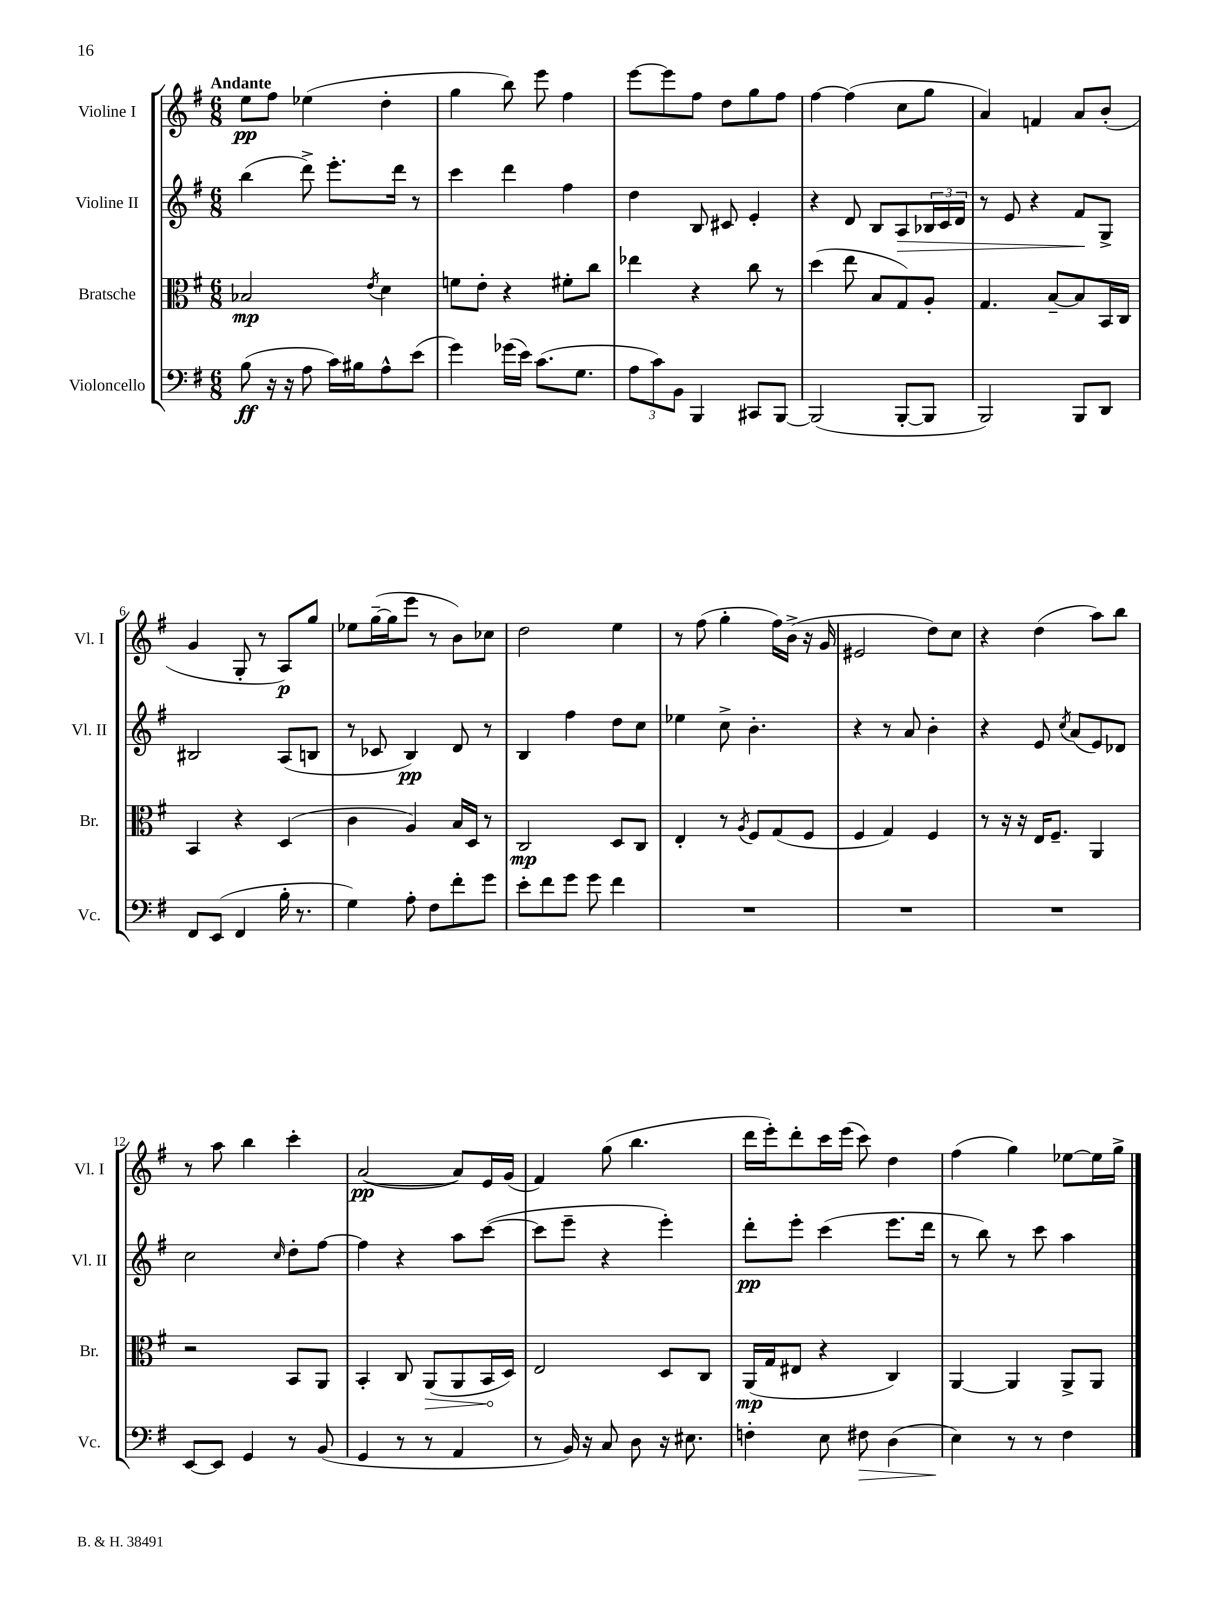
<<
\new StaffGroup <<
\new Staff = "s0" \with { instrumentName = "Violine I" shortInstrumentName = "Vl. I" } {
    \clef treble \key g \major \numericTimeSignature \time 6/8 \tempo "Andante"
    e''8\pp fis''8 ees''4( d''4-. |
    g''4 b''8) e'''8 fis''4 |
    e'''8~ e'''8 fis''8 d''8 g''8 fis''8 |
    fis''4~ fis''4( c''8 g''8 |
    a'4) f'4 a'8 b'8-.( |
    g'4 g8-. r8 a8\p) g''8 |
    ees''8 g''16~--( g''16 e'''8 r8 b'8) ces''8 |
    d''2 e''4 |
    r8 fis''8( g''4-. fis''16) b'16->( r16 g'16 |
    eis'2 d''8) c''8 |
    r4 d''4( a''8) b''8 |
    r8 a''8 b''4 c'''4-. |
    a'2~\pp( a'8) e'16 g'16( |
    fis'4) g''8( b''4. |
    d'''16 e'''16-.) d'''8-. c'''16 e'''16( c'''8) d''4 |
    fis''4( g''4) ees''8~ ees''16 g''16-> \bar "|." |
}
\new Staff = "s1" \with { instrumentName = "Violine II" shortInstrumentName = "Vl. II" } {
    \clef treble \key g \major \numericTimeSignature \time 6/8
    b''4( d'''8->) e'''8.-. d'''16 r8 |
    c'''4 d'''4 fis''4 |
    d''4 b8 cis'8 e'4-. |
    r4 d'8 b8 a8\> \tuplet 3/2 { bes16 c'16 d'16 } |
    r8 e'8 r4 fis'8\! g8-> |
    bis2 a8( b8 |
    r8 ces'8 b4\pp) d'8 r8 |
    b4 fis''4 d''8 c''8 |
    ees''4 c''8-> b'4.-. |
    r4 r8 a'8 b'4-. |
    r4 e'8 \acciaccatura { c''8 } a'8( e'8) des'8 |
    c''2 \grace { c''16 } d''8-. fis''8~ |
    fis''4 r4 a''8 c'''8~( |
    c'''8 e'''8-- r4 e'''4-.) |
    d'''8-.\pp e'''8-. c'''4( e'''8. d'''16 |
    r8 b''8) r8 c'''8 a''4 \bar "|." |
}
\new Staff = "s2" \with { instrumentName = "Bratsche" shortInstrumentName = "Br." } {
    \clef alto \key g \major \numericTimeSignature \time 6/8
    bes2\mp \acciaccatura { e'8 } d'4 |
    f'8 e'8-. r4 fis'8-. c''8 |
    ees''4 r4 c''8 r8 |
    d''4( e''8 b8 g8) a8-. |
    g4. b8~-- b8 b,16 c16 |
    b,4 r4 d4( |
    c'4 a4) b16 d16 r8 |
    c2\mp d8 c8 |
    e4-. r8 \acciaccatura { a8 } fis8 g8( fis8 |
    fis4 g4) fis4 |
    r8 r16 r16 e16 fis8.-- a,4 |
    r2 b,8 a,8 |
    b,4-. c8 \once \override Hairpin.circled-tip = ##t a,8\>( a,8 b,16\! d16) |
    e2 d8 c8 |
    a,16\mp( g16 eis8 r4 c4) |
    a,4~ a,4 a,8-> a,8 \bar "|." |
}
\new Staff = "s3" \with { instrumentName = "Violoncello" shortInstrumentName = "Vc." } {
    \clef bass \key g \major \numericTimeSignature \time 6/8
    b8\ff( r16 r16 a8 c'16) bis16 a8-^ e'8( |
    g'4) ges'16( e'16) c'8.( g8. |
    \tuplet 3/2 { a8 c'8) b,8 } b,,4 cis,8 b,,8~ |
    b,,2( b,,8~-. b,,8 |
    b,,2) b,,8 d,8 |
    fis,8 e,8( fis,4 b16-. r8. |
    g4) a8-. fis8 fis'8-. g'8 |
    e'8-. fis'8 g'8 g'8 fis'4 |
    R2. |
    R2. |
    R2. |
    e,8~ e,8 g,4 r8 b,8( |
    g,4 r8 r8 a,4 |
    r8 b,16) r16 c8 d8 r16 eis8. |
    f4-. e8 fis8\> d4( |
    e4\!) r8 r8 fis4 \bar "|." |
}
>>
>>
